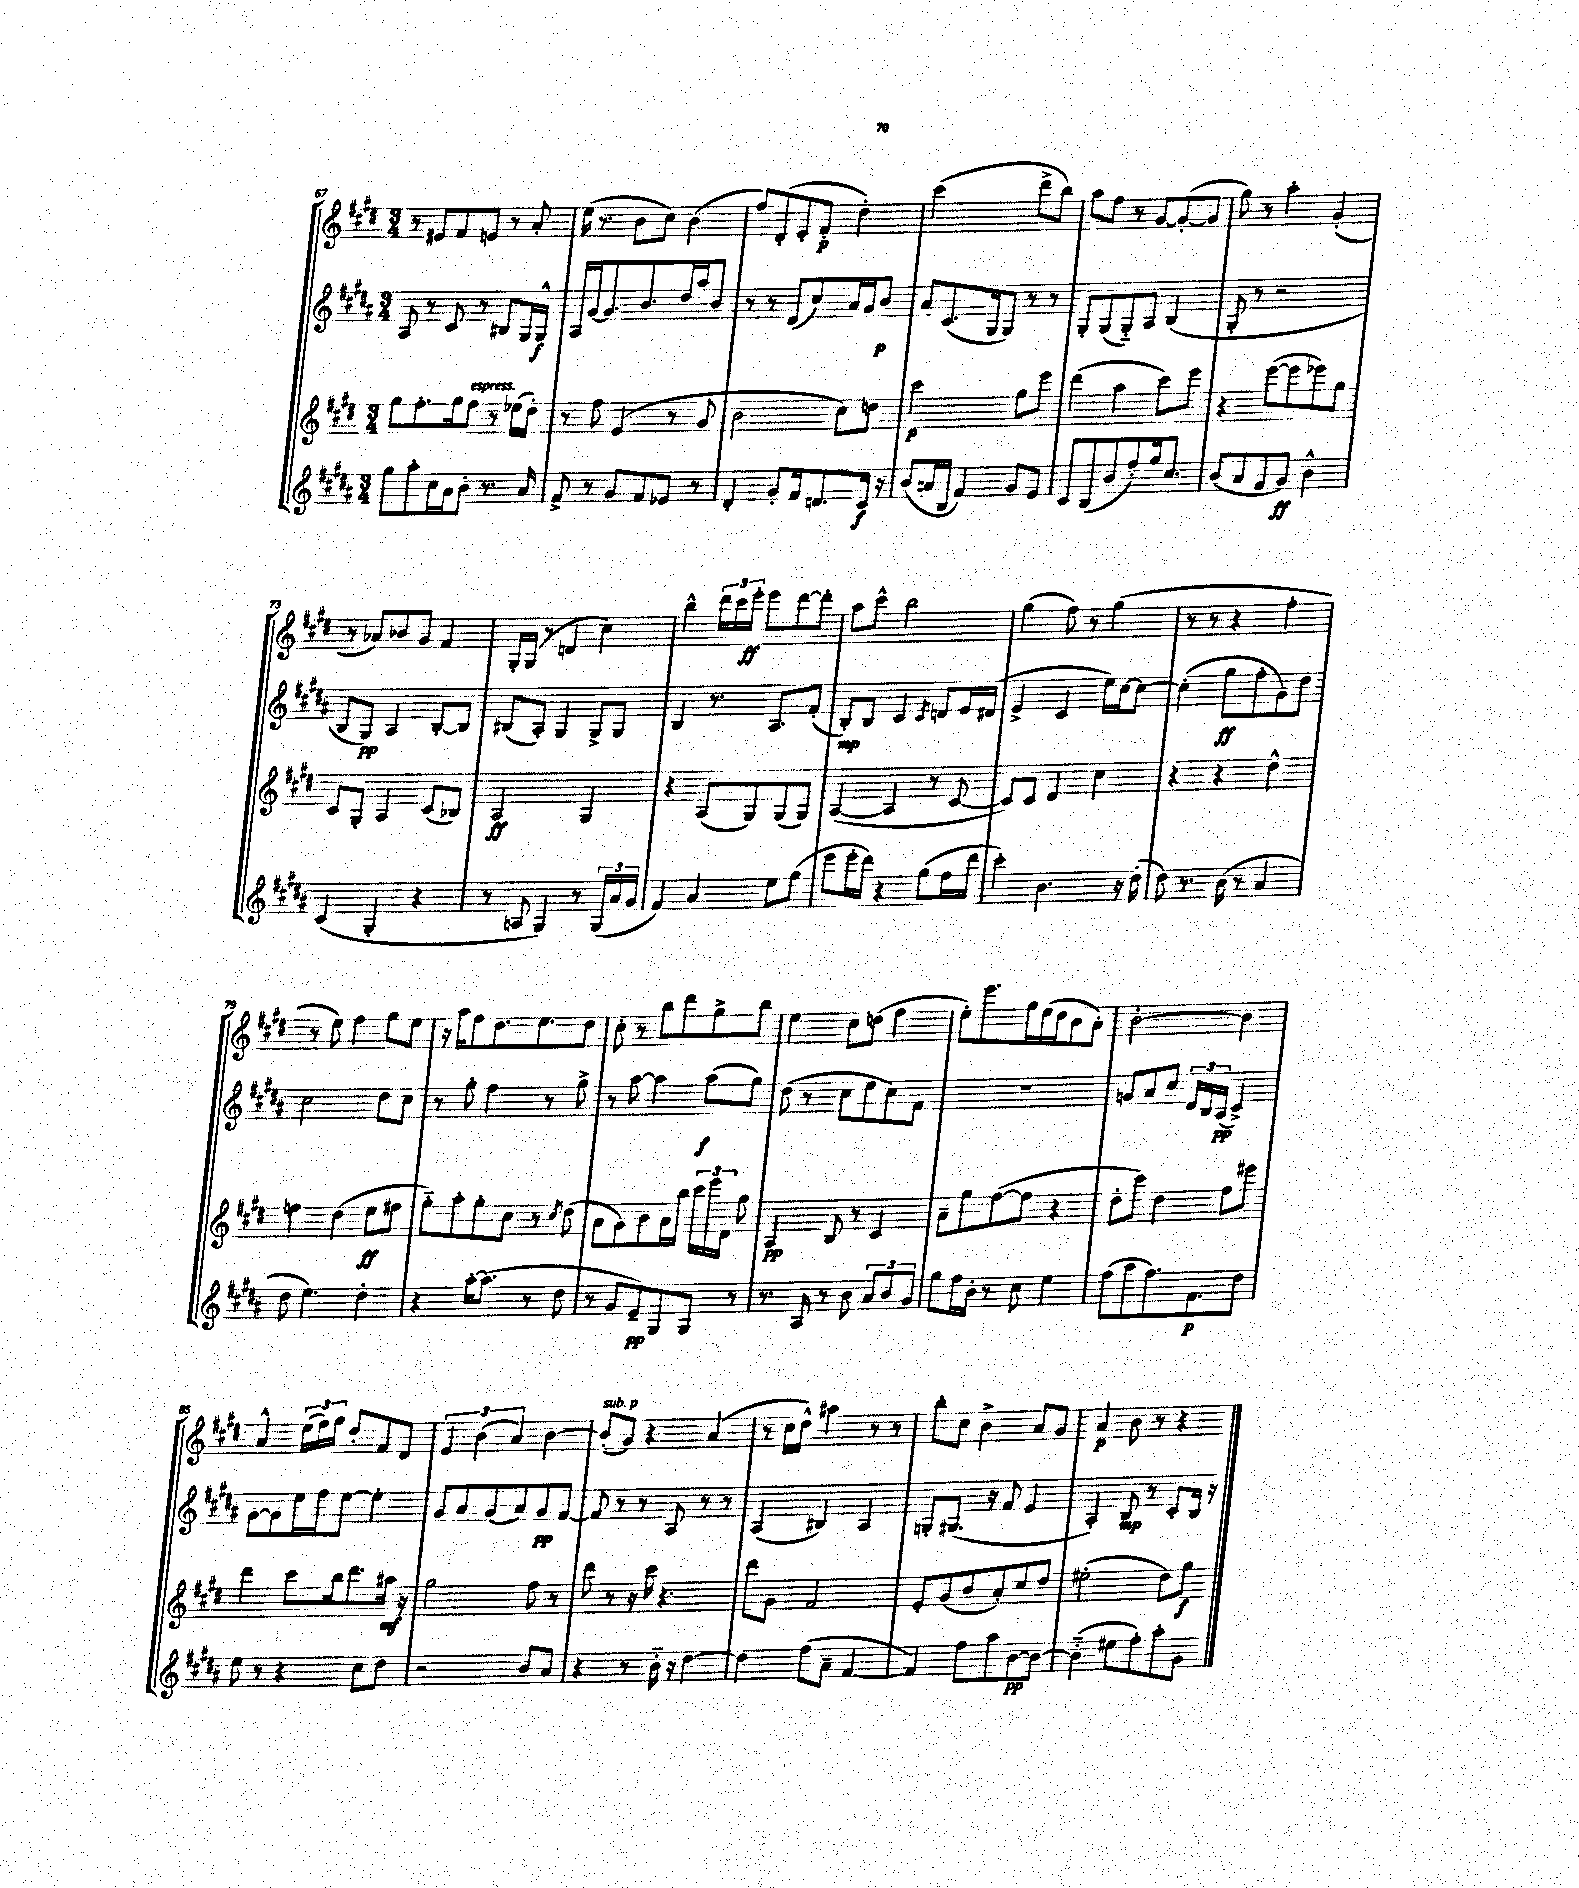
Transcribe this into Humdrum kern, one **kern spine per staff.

**kern	**kern	**kern	**kern
*staff4	*staff3	*staff2	*staff1
*clefG2	*clefG2	*clefG2	*clefG2
*k[f#c#g#d#a#]	*k[f#c#g#d#]	*k[f#c#g#d#a#]	*k[f#c#g#d#]
*M3/4	*M3/4	*M3/4	*M3/4
8gg#\L	8gg#\L	8A#/	8r
8aa#'\	8.ff#'\	8r	8e#/L
16cc#\L	.	8c#/	8f#/
16a#\J	16gg#\k	.	.
8b'\J	8ff#\J	8r	8e/J
8.r	8r	8B#/L	8r
.	(16ee-\LL	16G#/L	8a'/
16a#/	16dd#'\JJ)	16G#^^/JJ	.
=	=	=	=
8f#^/	8r	16A#/LL	(16ee\
.	.	[16g#/J	8.r
8r	8ff#\	8.g#/]	.
8g#/L	(4e/	.	8b\L
.	.	8.b/	.
8f#/	.	.	8cc#\J)
8e-/J	8r	16dd#/L	(4b\
.	.	16aa#/J	.
8r	8g#/	8b/J	.
=	=	=	=
4d#'/	2b\	8r	8ff#/L)
.	.	8r	(8d#'/
8g#'/L	.	(8d#/L	8e'/
16f#/k	.	8cc#/)	8f#'/J
8.d/	.	.	.
.	8cc#\L)	16a#/L	4dd#'\)
.	.	16g#/J	.
16c#/Jk	8dd\J	8b/J	.
16r	.	.	.
=	=	=	=
(8b/L	2ccc#\	8a#/L	(2ccc#\
16a/L	.	(8.c#/	.
16B/JJ	.	.	.
4f#/)	.	.	.
.	.	16G#/k	.
.	.	8G#/J)	.
8g#/L	8gg#\L	8r	8ddd#^\L
8e/J	8eee\J	8r	8bb\J)
=	=	=	=
8c#/L	(4ddd#\	8G#'/L	8aa\L
(8B/	.	(8G#/	8ff#\J
8b/	4aa\	8G#'~/)	8r
8ff#'/)	.	8A#/J	[8g#/L
16gg#/k	8ccc#\L)	(4B/	(8g#'/_
8.cc#/J	.	.	.
.	8eee\J	.	8g#/]J
=	=	=	=
(8b/L	4r	8G#'/	8gg#\)
8a#/	.	8r	8r
8f#/	([8eee\L	2r	4aa'\
8g#/J)	8eee\]	.	.
4b^^\	8eee-\)	.	(4g#'/
.	8gg#\J	.	.
=	=	=	=
(4c#/	8c#/L	8B/L	8r
.	8G#'/J	8G#/J)	8a-/L)
4G#'/	4A/	4A#/	8b-/
.	.	.	8g#/J
4r	(8c#/L	[8B'/L	4f#/
.	8B-/J)	8B/]J	.
=	=	=	=
8r	2A/	(8B#/L	16G#'/LL
.	.	.	(16G#/JJ
8A/	.	8A#'/J)	8r
4G#/)	.	4G#/	4d/
8r	4G#/	8G#^/L	4cc#\)
(24G#/LL	.	8G#/J	.
24a#/	.	.	.
24g#/JJ	.	.	.
=	=	=	=
4f#/)	4r	4B/	4bb^^\
4a#/	(8A/L	8.r	24ddd#\LL
.	.	.	24ccc#\
.	.	.	24eee'\JJ
.	8G#/)	.	8eee\L
.	.	8.A#/L	.
8ee\L	(8G#/	.	[8ddd#\
(8gg#\J	8G#/J)	(8f#'/J	8ddd#'\]J
=	=	=	=
8eee\L	([4A/	8B'/L)	8aa\L
16eee'\L	.	8B/J	8ccc#^^\J
16ddd#\JJ)	.	.	.
4r	4A/]	4c#/	2bb\
.	.	8qc#/	.
(8gg#\L	8r	8d/L	.
16ff#\L	[8c#/	16e/L	.
16ddd#\JJ	.	(16d#/JJ	.
=	=	=	=
4ccc#'\)	8c#/]L)	4e^/	(4gg#\
.	8c#/J	.	.
4.b\	4d#/	4c#/	8ff#\)
.	.	.	8r
.	4cc#\	16ee\LL)	(4gg#\
.	.	[16cc#\J	.
16r	.	8cc#\_J	.
(16dd#'\	.	.	.
=	=	=	=
8dd#\)	4r	(4cc#'\]	8r
8.r	.	.	8r
.	4r	8gg#\L	4r
(16b\	.	.	.
8r	.	8ff#'\	.
4a#/	4dd#^^\	8g#\)	4ff#'\
.	.	8dd#\J	.
=	=	=	=
8dd#\	4ff\	2cc#\	8r
4.ee\)	.	.	8ee\)
.	(4dd#\	.	4ff#\
4dd#'\	8ee\L	8dd#\L	8gg#\L
.	8ff#\J	8cc#\J	8ee\J
=	=	=	=
4r	8gg#'~\L)	8r	16r
.	.	.	16aa\LK
.	8aa'\	8gg#'\	8ff#\
[16aa#'\LK	8gg#'\	4ff#\	8.dd#\
(8.aa#\]J	.	.	.
.	8cc#\J	.	.
.	.	.	8.ee\
8r	8r	8r	.
.	8qcc#/	.	.
8dd#\	(8dd#\	8gg#^\	8dd#\J
=	=	=	=
8r	8a\L	8r	8cc#'\
8g#/L	8g#\)	[8aa#\	8r
8e~/)	8b\	4aa#\]	8bb\L
8G#/	16a\L	.	8ddd#\
.	16bb\JJ	.	.
8G#/J	24ccc#\LL	(8aa#\L	8gg#^\
.	24eee\	.	.
.	24d#\JJ	.	.
8r	8gg#\	8gg#\J)	8bb\J
=	=	=	=
8.r	4A/	(8dd#\	4ee\
.	.	8r	.
16A#/	.	.	.
8r	8B/	8cc#\L	8cc#\L
8b\	8r	8ee\	(8dd\J
12a#/L	4c#/	8cc#\)	4ff#\
12b/	.	.	.
.	.	8f#\J	.
12g#/J	.	.	.
=	=	=	=
8gg#\L	8a~\L	2.r	8ee'\L)
16ff#\L	8gg#\	.	8.eee\
16b'\JJ	.	.	.
8r	([8ff#\	.	.
.	.	.	16gg#\L
8cc#\	8ff#\]J	.	(16ee\
.	.	.	16dd#\J
4ee\	4r	.	8b\
.	.	.	8a'\J)
=	=	=	=
(8ff#\L	8dd#'\L	8g/L	[2b'\
8aa#\	8ccc#\J)	8a#/	.
8.ff#\)	4dd#\	8cc#/J	.
.	.	24d#/LL	.
.	.	24B/	.
8.f#\	.	.	.
.	.	(24A#/JJ	.
.	8ff#\L	4c#^/)	4b\]
8dd#\J	8eee#\J	.	.
=	=	=	=
8ee\	4ddd#\	[8g#\L	4a^^/
8r	.	8g#\]	.
4r	8ccc#\L	16ee\L	(24ee\LL
.	.	.	24ff#\)
.	.	16ff#\J	.
.	.	.	24gg#\JJ
.	16bb\k	[8ee\J	8dd#'/L
.	8.ddd#\	.	.
8cc#\L	.	4ee'\]	8f#/
8dd#\J	16aa#\Jk	.	8d#/J
.	16r	.	.
=	=	=	=
2r	2gg#\	8g#/L	6e/
.	.	8a#/	.
.	.	.	(6b\
.	.	(8g#/	.
.	.	.	6a/)
.	.	8a#/)	.
8b/L	8ff#\	8g#/	[4b\
8a#/J	8r	[8f#/J	.
=	=	=	=
4r	8ddd#\	8f#/]	(8b'/]L
.	8r	8r	8g#/J)
8r	16r	8r	4r
.	16ccc#\	.	.
16b'~\	4.r	8A#/	.
16r	.	.	.
[4dd#\	.	8r	(4a/
.	.	8r	.
=	=	=	=
4dd#\]	8ddd#\L	(4A#/	8r
.	8g#\J	.	16cc#\LL
.	.	.	16dd#^^\JJ)
(8ff#\L	2f#/	4B#/)	4aa#\
8a#~\J	.	.	.
[4f#/	.	4A#/	8r
.	.	.	8r
=	=	=	=
4f#/])	8e'/L	8G'/L	8bb'\L
.	(8g#/	(8.G#/J	8cc#\J
8ff#\L	8b/	.	4b^\
.	.	16r	.
8aa#\	8a'/)	8f#/	.
[8b\	8cc#/	4e/	8a/L
8b\_J	8dd#/J	.	8g#/J
=	=	=	=
(4b'~\]	(2ee#'\	4A#'/)	4a/
8ee#\L	.	8B/	8b\
8ff#'\)	.	8r	8r
8aa#'\	8dd#\L)	8c#'/L	4r
8g#\J	8gg#\J	16B/Jk	.
.	.	16r	.
==	==	==	==
*-	*-	*-	*-
